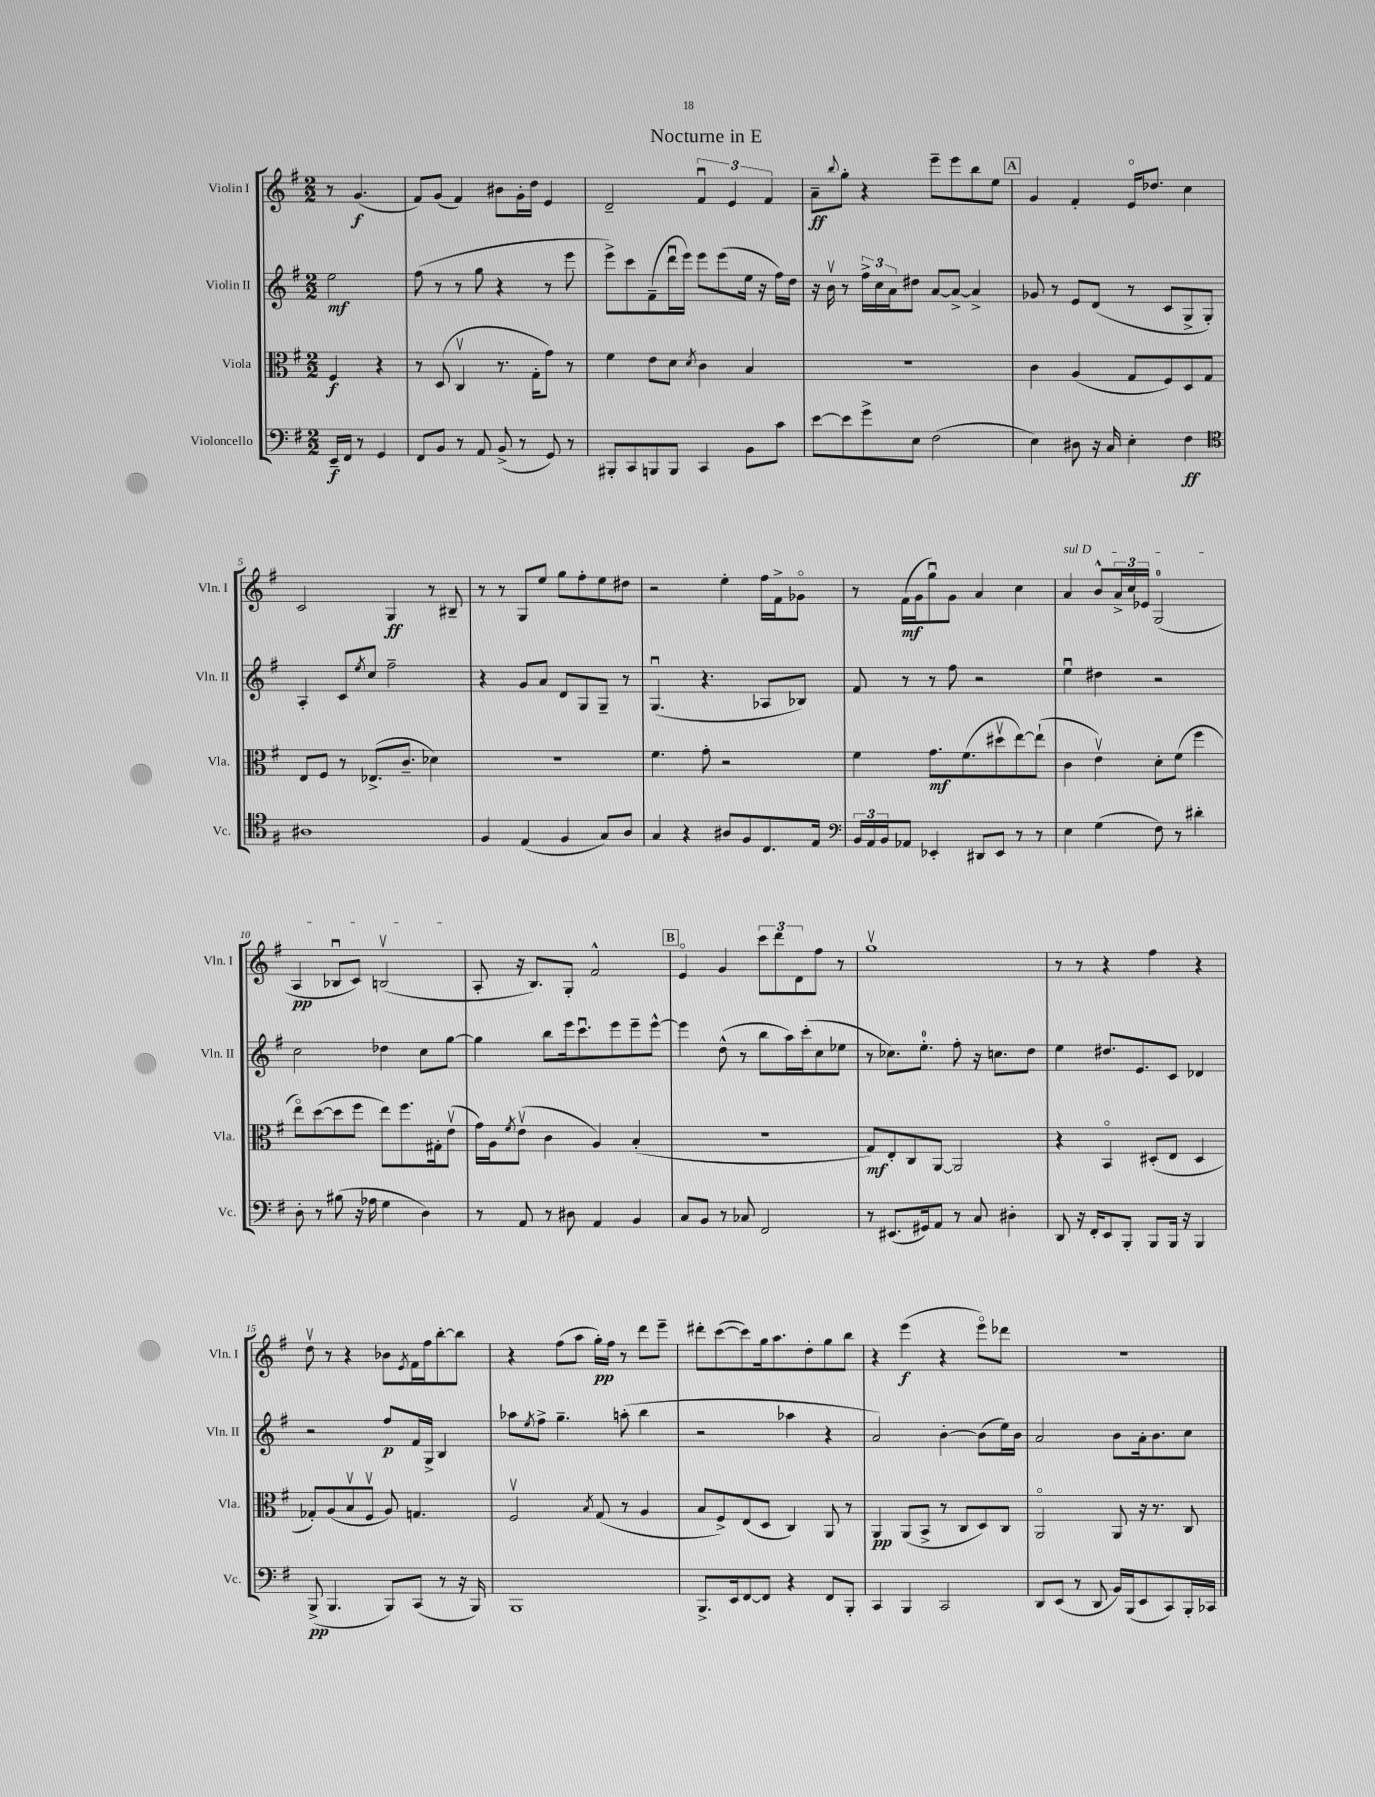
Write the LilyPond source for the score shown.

\header { title = "Nocturne in E" }
<<
\new StaffGroup <<
\new Staff = "s0" \with { instrumentName = "Violin I" shortInstrumentName = "Vln. I" } {
    \clef treble \key g \major \numericTimeSignature \time 2/2 \partial 2
    r8 g'4.\f( |
    fis'8) g'8( fis'4) bis'8 g'16-. d''16 e'4 |
    d'2-- \tuplet 3/2 { fis'4\downbow e'4 fis'4 } |
    a'8--\ff \appoggiatura { b''8 } g''8-. r4 e'''8-- e'''8 b''8 e''8 |
    \mark \markup { \box "A" } g'4 fis'4-. e'16\flageolet des''8. c''4 |
    c'2 g4\ff r8 bis8-- |
    r8 r8 g8 e''8 g''8 fis''8-. e''8 dis''8 |
    r2 e''4-. fis''16 fis'16-> ges'8\flageolet |
    r8 fis'16\mf( g'16 g''8\downbow) g'8 a'4 c''4 |
    \once \override TextSpanner.bound-details.left.text = \markup { \italic "sul D" } a'4\startTextSpan b'8-^ \tuplet 3/2 { a'16-> c''16 ees'16 } g2-0( |
    a4\pp bes8\downbow c'8) b2\upbow\stopTextSpan( |
    a8-. r16 b8.) g8-. fis'2-^ |
    \mark \markup { \box "B" } e'4\flageolet g'4 \tuplet 3/2 { c'''8 d'''8 d'8 } fis''8 r8 |
    g''1\upbow |
    r8 r8 r4 fis''4 r4 |
    d''8\upbow r8 r4 bes'8 \acciaccatura { e'8 } fis'16 fis''16 b''8~-. b''8 |
    r4 fis''8( a''8 g''16-.\pp) fis''16 r8 d'''8 e'''8-- |
    dis'''8-. c'''8~( c'''8) g''16 a''8. d''8-. g''8 b''8 |
    r4 e'''4\f( r4 e'''8\flageolet) des'''8 |
    R1 \bar "|." |
}
\new Staff = "s1" \with { instrumentName = "Violin II" shortInstrumentName = "Vln. II" } {
    \clef treble \key g \major \numericTimeSignature \time 2/2 \partial 2
    e''2\mf |
    fis''8( r8 r8 g''8 r4 r8 e'''8 |
    e'''8->) c'''8 fis'8--( d'''16\downbow e'''16) e'''8 e'''8( e''16 r16 fis''16) d''16 |
    r16 b'16\upbow r8 \tuplet 3/2 { fis''16-> c''16 a'16 } dis''8 a'8~ a'8~-> a'4-> |
    \mark \markup { \box "A" } ges'8 r8 e'8 d'8( r8 c'8 g8-> g8-.) |
    a4-. c'8 \acciaccatura { e''8 } c''8 fis''2-- |
    r4 g'8 a'8 d'8 g8 g8-- r8 |
    g4.\downbow( r4. aes8 bes8) |
    fis'8 r8 r8 fis''8 r2 |
    e''4\downbow dis''4 r2 |
    c''2 des''4 c''8 g''8~ |
    g''4 b''8 e'''16 c'''8.\downbow e'''8 e'''8-- e'''8~-^ |
    \mark \markup { \box "B" } e'''4 d''8-^( r8 b''8 a''16) c'''16-.( c''8 ees''8 |
    r8 ces''8.) e''8.-0-. fis''8-. r16 c''8. d''8 |
    e''4 dis''8. e'8. c'8 des'4 |
    r2 fis''8\p fis'16 g16-> b4 |
    aes''8 \acciaccatura { e''8 } fis''8-> g''4.-- a''8-.( b''4 |
    r2 aes''4 r4 |
    a'2) b'4~-. b'8( e''16) b'16 |
    a'2 b'8 a'16-. b'8. c''8 \bar "|." |
}
\new Staff = "s2" \with { instrumentName = "Viola" shortInstrumentName = "Vla." } {
    \clef alto \key g \major \numericTimeSignature \time 2/2 \partial 2
    fis4\f r4 |
    r8 d8( c4\upbow r8. g16-. g'8) r8 |
    fis'4 e'8 d'8 \acciaccatura { d'8 } c'4 b4 |
    R1 |
    \mark \markup { \box "A" } c'4 a4( g8 fis8) d8 g8 |
    e8 fis8 r8 ees8.->( c'8.-- des'4) |
    R1 |
    fis'4. g'8-. r2 |
    fis'4 g'8.\mf fis'8.( dis''8\upbow e''8~) e''8-!( |
    c'4 e'4\upbow) d'8-. fis'8( fis''4 |
    e''8\flageolet) d''8~( d''8 fis''8 e''8) fis''8. gis16-. e'8\upbow( |
    g'16) a16 \acciaccatura { fis'8 } e'8\upbow( c'4 a4) b4-.( |
    \mark \markup { \box "B" } R1 |
    g8\mf) e8-. c8 a,8~ a,2 |
    r4 b,4\flageolet dis8-.( e8 dis4 |
    ges8-.) a8( b8\upbow fis8\upbow a8) g4. |
    fis2\upbow \acciaccatura { b8 } g8( r8 a4 |
    b8 fis8->) e8( d8 c4) a,8 r8 |
    a,4\pp a,8( b,8-> r8 c8 d8) c8 |
    a,2\flageolet a,8 r16 r8. c8 \bar "|." |
}
\new Staff = "s3" \with { instrumentName = "Violoncello" shortInstrumentName = "Vc." } {
    \clef bass \key g \major \numericTimeSignature \time 2/2 \partial 2
    e,16--\f fis,16 r8 g,4 |
    fis,8 b,8 r8 a,8 b,8->( r8 g,8) r8 |
    bis,,8-. c,8 b,,8 b,,8 c,4 b,8 c'8 |
    e'8~ e'8 g'8-> e8 fis2( |
    \mark \markup { \box "A" } e4) dis8 r16 c16 e4-. fis4\ff |
    \clef tenor ais1 |
    fis4 e4( fis4 g8) a8 |
    g4 r4 ais8 fis8 c8. e16 |
    \clef bass \tuplet 3/2 { b,16 a,16 b,16 } aes,8 ees,4-. dis,8 ees,8 r8 r8 |
    e4 g4( fis8) r8 dis'4-. |
    d8-. r8 bis8( r16 aes16 g4 d4) |
    r8 a,8 r8 dis8 a,4 b,4 |
    \mark \markup { \box "B" } c8 b,8 r8 ces8 fis,2 |
    r8 eis,8.( gis,16) a,8 r8 c8 dis4-. |
    d,8 r16 fis,16-. e,8 b,,8-. b,,8 b,,16 r16 b,,4 |
    b,,8->\pp( b,,4. b,,8) c,8( r8 r16 b,,16) |
    b,,1 |
    b,,8.-> e,16 fis,8~ fis,8 r4 fis,8 b,,8-. |
    c,4 b,,4 c,2 |
    d,8 e,8( r8 d,8 b,16) b,,16( e,8 c,8) b,,16-. ces,16 \bar "|." |
}
>>
>>
